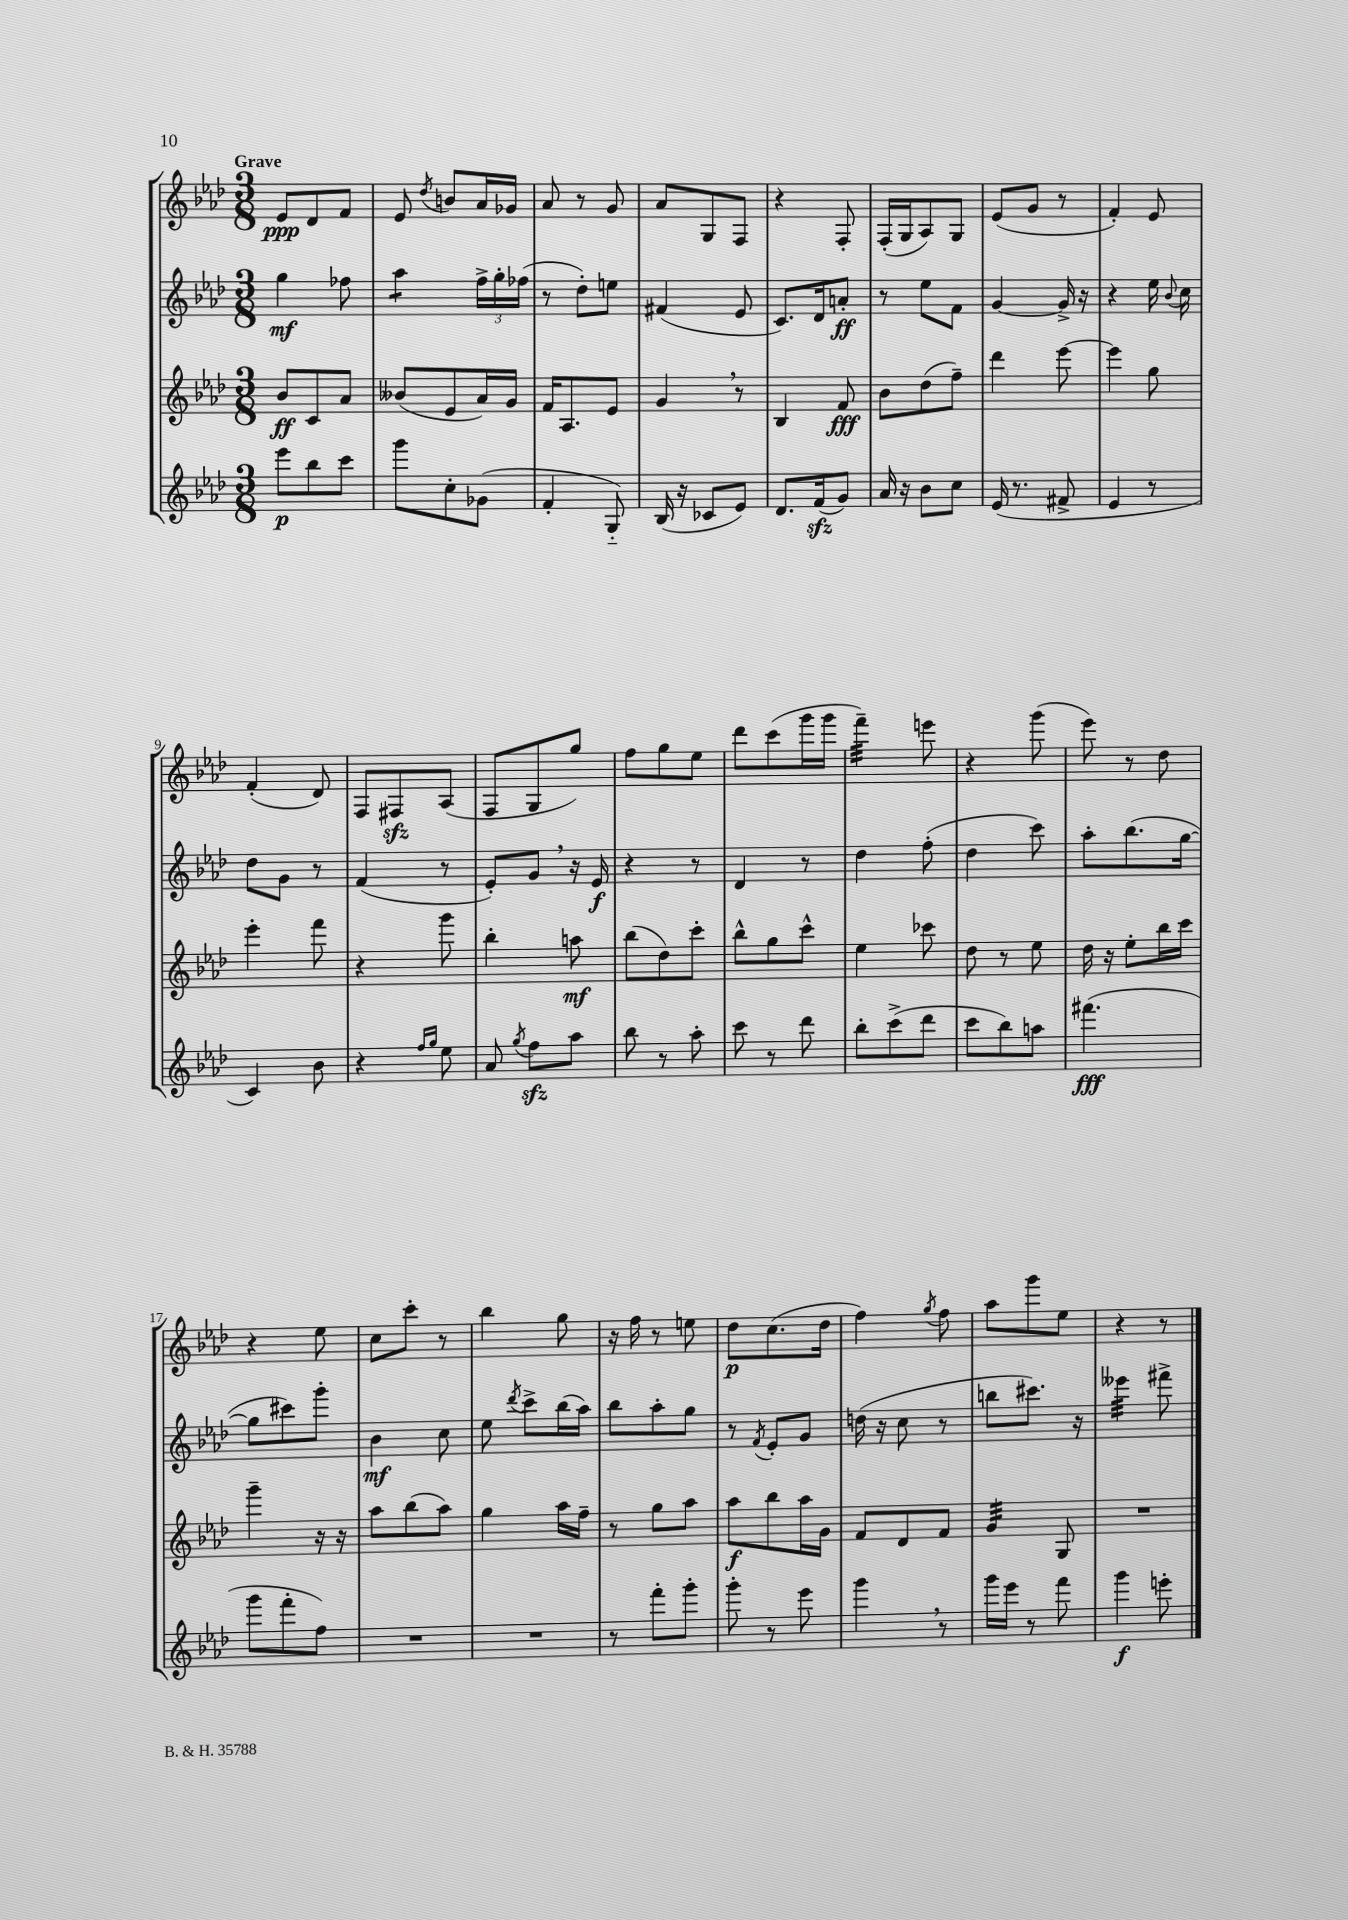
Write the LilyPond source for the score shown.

<<
\new StaffGroup <<
\new Staff = "s0" {
    \clef treble \key aes \major \numericTimeSignature \time 3/8 \tempo "Grave"
    \autoBeamOff ees'8[\ppp des'8 f'8] |
    ees'8 \acciaccatura { des''8 } b'8[ aes'16 ges'16] |
    aes'8 r8 g'8 |
    aes'8[ g8 f8] |
    r4 f8-. |
    f16[-.( g16 aes8) g8] |
    ees'8[( g'8] r8 |
    f'4-.) ees'8 |
    f'4-.( des'8) |
    f8[ fis8\sfz aes8]( |
    f8[ g8 g''8]) |
    f''8[ g''8 ees''8] |
    des'''8[ c'''8( g'''16 g'''16] |
    f'''4:32--) e'''8 |
    r4 g'''8( |
    ees'''8) r8 des''8 |
    r4 ees''8 |
    c''8[ c'''8]-. r8 |
    bes''4 g''8 |
    r16 f''16 r8 e''8 |
    des''8[\p c''8.( des''16] |
    f''4) \acciaccatura { g''8 } f''8 |
    aes''8[ g'''8 ees''8] |
    r4 r8 \bar "|." |
}
\new Staff = "s1" {
    \clef treble \key aes \major \numericTimeSignature \time 3/8
    \autoBeamOff g''4\mf fes''8 |
    aes''4:8 \tuplet 3/2 { f''16[-> g''16-. fes''16]( } |
    r8 des''8[-.) e''8] |
    fis'4( ees'8 |
    c'8.[) des'16 a'8]-.\ff |
    r8 ees''8[ f'8] |
    g'4~ g'16-> r16 |
    r4 ees''16 \appoggiatura { bes'8 } c''16 |
    des''8[ g'8] r8 |
    f'4( r8 |
    ees'8[-.) g'8] \breathe r16 ees'16\f |
    r4 r8 |
    des'4 r8 |
    des''4 f''8-.( |
    des''4 c'''8) |
    aes''8[-. bes''8.( g''16]~ |
    g''8[ cis'''8) g'''8]-. |
    bes'4\mf c''8 |
    ees''8 \acciaccatura { des'''8 } c'''8[-> bes''16( aes''16]) |
    bes''8[ aes''8-. g''8] |
    r8 \acciaccatura { f'8 } ees'8[-. g'8] |
    d''16( r16 c''8 r8 |
    b''8[ cis'''8.]) r16 |
    eeses'''4:32 fis'''8-> \bar "|." |
}
\new Staff = "s2" {
    \clef treble \key aes \major \numericTimeSignature \time 3/8
    \autoBeamOff bes'8[\ff c'8 aes'8] |
    beses'8[( ees'8 aes'16) g'16] |
    f'16[ aes8. ees'8] |
    g'4 \breathe r8 |
    bes4 f'8\fff |
    bes'8[ des''8( f''8]--) |
    des'''4 ees'''8~ |
    ees'''4 g''8 |
    ees'''4-. f'''8 |
    r4 g'''8 |
    bes''4-. a''8\mf |
    bes''8[( des''8) c'''8]-. |
    bes''8[-^ g''8 c'''8]-^ |
    ees''4 ces'''8 |
    des''8 r8 ees''8 |
    des''16 r16 ees''8[-. bes''16 c'''16] |
    g'''4-- r16 r16 |
    aes''8[ bes''8( aes''8]) |
    g''4 aes''16[ f''16]-- |
    r8 g''8[ aes''8] |
    aes''8[\f bes''8 aes''16 g'16] |
    f'8[ des'8 f'8] |
    g'4:32 g8 |
    R4. \bar "|." |
}
\new Staff = "s3" {
    \clef treble \key aes \major \numericTimeSignature \time 3/8
    \autoBeamOff ees'''8[\p bes''8 c'''8] |
    g'''8[ c''8-. ges'8]( |
    f'4-. g8-_) |
    bes16( r16 ces'8[ ees'8]) |
    des'8.[ f'16\sfz( g'8]) |
    aes'16 r16 bes'8[ c''8] |
    ees'16( r8. fis'8-> |
    ees'4 r8 |
    c'4) bes'8 |
    r4 \grace { f''16[ g''16] } ees''8 |
    aes'8 \acciaccatura { g''8 } f''8[\sfz aes''8] |
    bes''8 r8 aes''8-. |
    c'''8 r8 des'''8 |
    bes''8[-. c'''8->( des'''8] |
    c'''8[ bes''8) a''8] |
    fis'''4.\fff( |
    g'''8[ f'''8-. f''8]) |
    R4. |
    R4. |
    r8 f'''8[-. g'''8]-. |
    g'''8-. r8 ees'''8 |
    g'''4 \breathe r8 |
    g'''16[ ees'''16] r8 f'''8 |
    g'''4\f e'''8-. \bar "|." |
}
>>
>>
